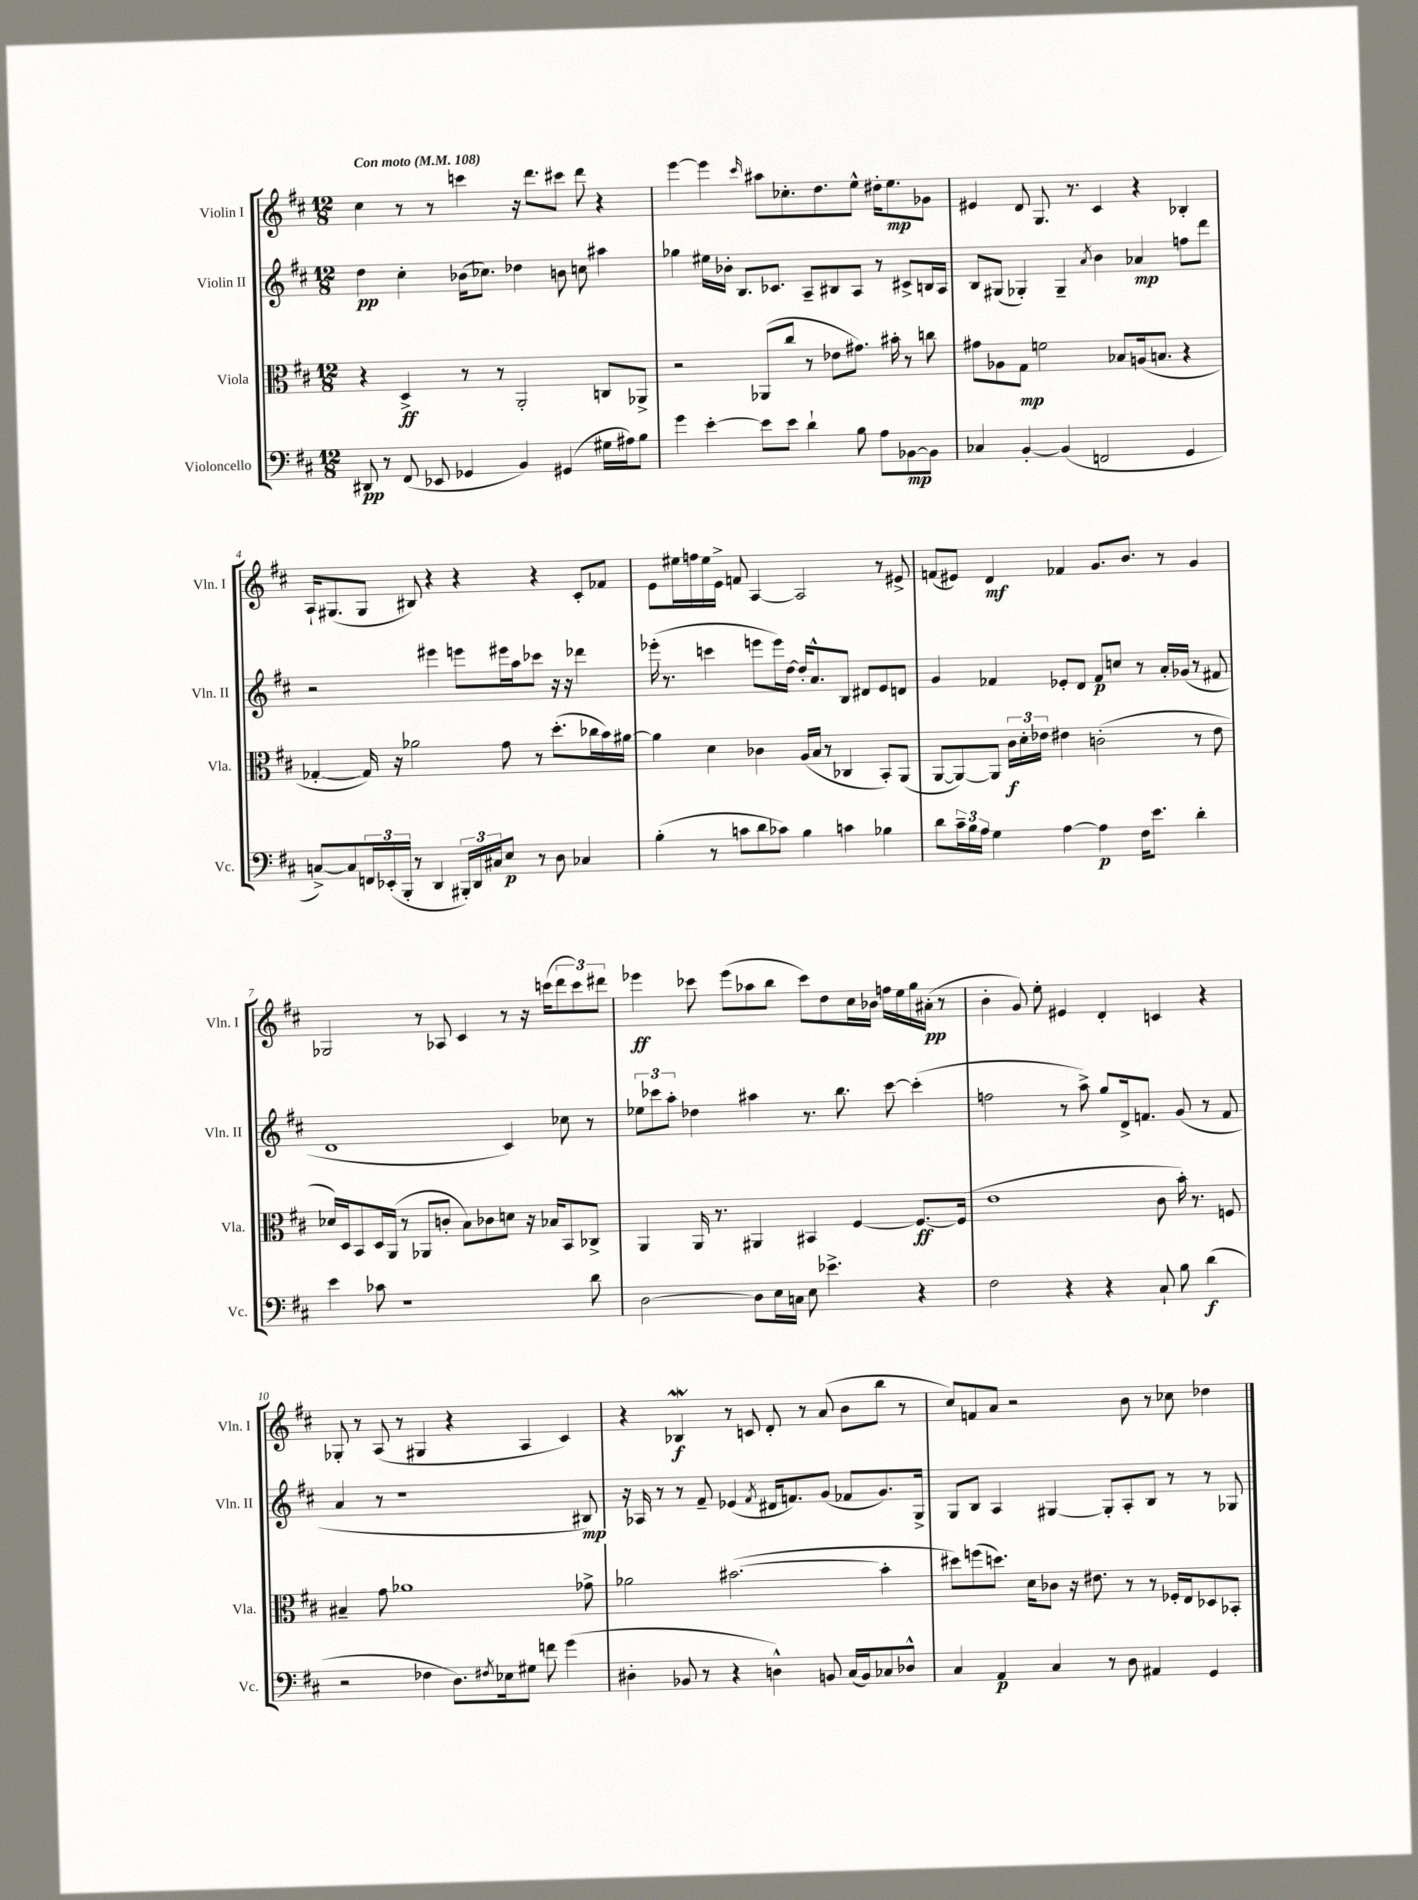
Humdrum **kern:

**kern	**kern	**kern	**kern
*staff4	*staff3	*staff2	*staff1
*clefF4	*clefC3	*clefG2	*clefG2
*k[f#c#]	*k[f#c#]	*k[f#c#]	*k[f#c#]
*M12/8	*M12/8	*M12/8	*M12/8
*MM108	*MM108	*MM108	*MM108
8DD#	4r	4dd	4cc#
8r	.	.	.
(8FF#	4D^	4cc#'	8r
8EE-	.	.	8r
4GG-	8r	(16b-	4ccc
.	.	8.cc-)	.
.	8r	.	.
4BB)	2AA'	4dd-	16r
.	.	.	8.ddd
(4GG#	.	8b	8ccc#
.	.	8cc	8ddd
16G#	8C	4aa#	4r
16A#)	.	.	.
8B	8AA-^	.	.
=	=	=	=
4g	2r	4gg-	[4eee
[4e'	.	16ee#	4eee]
.	.	16b-'	.
.	.	8.B	.
.	.	.	16qqccc#
8e]	(8AA-	.	8aa#
.	.	8.c-	.
8e	8cc#	.	8.cc-'
4d`	8r	8A~	.
.	.	.	8.dd
.	8e-	8B#	.
8B	8.g#)	8A	8ee^^
8A	.	8r	16dd#'
.	16b#'	.	8.ee
[8BB-	8r	8c#^	.
8BB-]	8cc	16B	8g-
.	.	16A	.
=	=	=	=
4C-	8g#	8B	4e#
.	8A-	(8G#	.
[4BB'	8G	4G-')	8d
.	2f	.	8.G
(4BB]	.	4G-~	.
.	.	.	8.r
.	.	8qa	.
2FF	.	4b	4c#
.	8B-	.	.
.	(16A	4a-	4r
.	8.B	.	.
4GG	4r	8ff	4B-'
.	.	8ddd	.
=	=	=	=
[8C^)	[4G-'	2r	16A`
.	.	.	(8.G#
8C]	.	.	.
24FF	16G-])	.	8G#
(24EE-'	.	.	.
.	16r	.	.
24BBB'	.	.	.
8r	2a-	.	8B#)
4DD	.	4eee#	4r
24BBB#')	.	8eee	4r
24DD	.	.	.
24C#	.	.	.
8E	8g	16eee#	.
.	.	16aa	.
8r	8r	8ccc-	4r
8D	(8.dd'	16r	.
.	.	16r	.
4C-	.	4ddd-	8c#'
.	16cc-	.	.
.	16b)	.	8f-
.	[16a#	.	.
=	=	=	=
(4B'	4a#]	(16eee-'	8e
.	.	8.r	.
.	.	.	16ee#
.	.	.	16ff
8r	4d	4ccc	16ee#
.	.	.	16e^
8c	.	.	8f
8d	4c-	8eee	[4A
8c-)	.	16eee)	.
.	.	[16dd	.
4B	(16A	16dd']	2A]
.	16B	8.a^^	.
.	8r	.	.
4c	4C-	8B	.
.	.	8d#	.
4B-	8BB')	8e	8r
.	(8AA	8d	8e#^
=	=	=	=
8d	[8AA	4g	(8f
24c#~	8AA_)	.	8e#)
24B	.	.	.
24A	.	.	.
4G	8AA]	4f-	4d
.	24c#	.	.
.	24d'	.	.
.	24e-	.	.
[4A	4e#	8e-'	4f-
.	.	8d	.
4A]	(2c'	8f-	8.g
.	.	8cc	.
.	.	.	8.b
16F#	.	8r	.
8.e	.	.	.
.	.	16a'	8r
.	.	(16g-	.
4d'	8r	8r	4g
.	8e#	8f#	.
=	=	=	=
4e	16d-)	1d	2G-
.	16D	.	.
.	8BB	.	.
8c-	16D	.	.
.	(16AA	.	.
1r	8r	.	.
.	8AA-	.	8r
.	8c'	.	8A-
.	8B)	.	4c#
.	8c-	.	.
.	8d	4c#)	8r
.	16r	.	16r
.	16B-	.	(16ccc
.	8BB	8cc-	12ddd
.	.	.	12ccc)
8d	8C-^	8r	.
.	.	.	12ddd#
=	=	=	=
[2D	4AA	12ee-	4eee-
.	.	12ccc-	.
.	.	12aa'	.
.	16AA	4dd-	8ccc-
.	8.r	.	.
.	.	.	(8eee-
8D]	4AA#	4aa#	8aa-
16E	.	.	8bb
16C	.	.	.
8E	4BB#	8.r	8ccc-)
4.e-^	.	.	8dd
.	.	8.bb	.
.	[4F#	.	16cc#
.	.	.	16b-
.	.	[8ccc-	16ff
.	.	.	16ee
4r	8.F#_	(4ccc-']	16gg
.	.	.	(16a#'
.	.	.	8r
.	(16F#]	.	.
=	=	=	=
2F#	1e	2ff	4b'
.	.	.	8g)
.	.	.	8ee'
4r	.	8r	4e#
.	.	8aa^)	.
4r	.	8gg	4d'
.	.	16d^	.
.	.	8.f	.
8C#`	8c#	.	4c
8B	16b')	(8g	.
.	8.r	.	.
(4d	.	8r	4r
.	8F	8f	.
=	=	=	=
2r	4B#~	4a	8G-'
.	.	.	8r
.	8g	8r	(8A
.	1a-	1r	8r
4F-	.	.	4G#
8.D)	.	.	4r
8qF#	.	.	.
16E-	.	.	.
8G#	.	.	4A
8f	.	.	.
(4g	.	.	4c#)
.	8g-^	8B#)	.
=	=	=	=
4D#'	2a-	16r	4r
.	.	16A-	.
.	.	8r	.
8BB-	.	8r	4B-
8r	.	8f#~	.
4r	([2.b#	(4e-	8r
.	.	.	8c
.	.	8qf#	.
4D^^)	.	16d#	8d'
.	.	8.f)	.
.	.	.	8r
8BB	.	(8g	(8a
(16C#	.	8f-	8b
16BB)	.	.	.
8C-	4b#']	8.g)	8bb
8D-^^	.	.	8r
.	.	16G^	.
=	=	=	=
4C#	8dd#)	8G	8cc#)
.	(8ff	8B	8f
4AA	8.dd)	4A	8a
.	.	.	2r
.	16d	.	.
4C#	8c-	[4G#	.
.	16r	.	.
.	8.e#	.	.
8r	.	8G#']	.
8D	8r	8A'	8b
4AA#	8r	8B	8r
.	16F-'	8r	8cc-
.	16E	.	.
4GG	8D-	8r	4dd-
.	8BB-'	8G-	.
==	==	==	==
*-	*-	*-	*-
